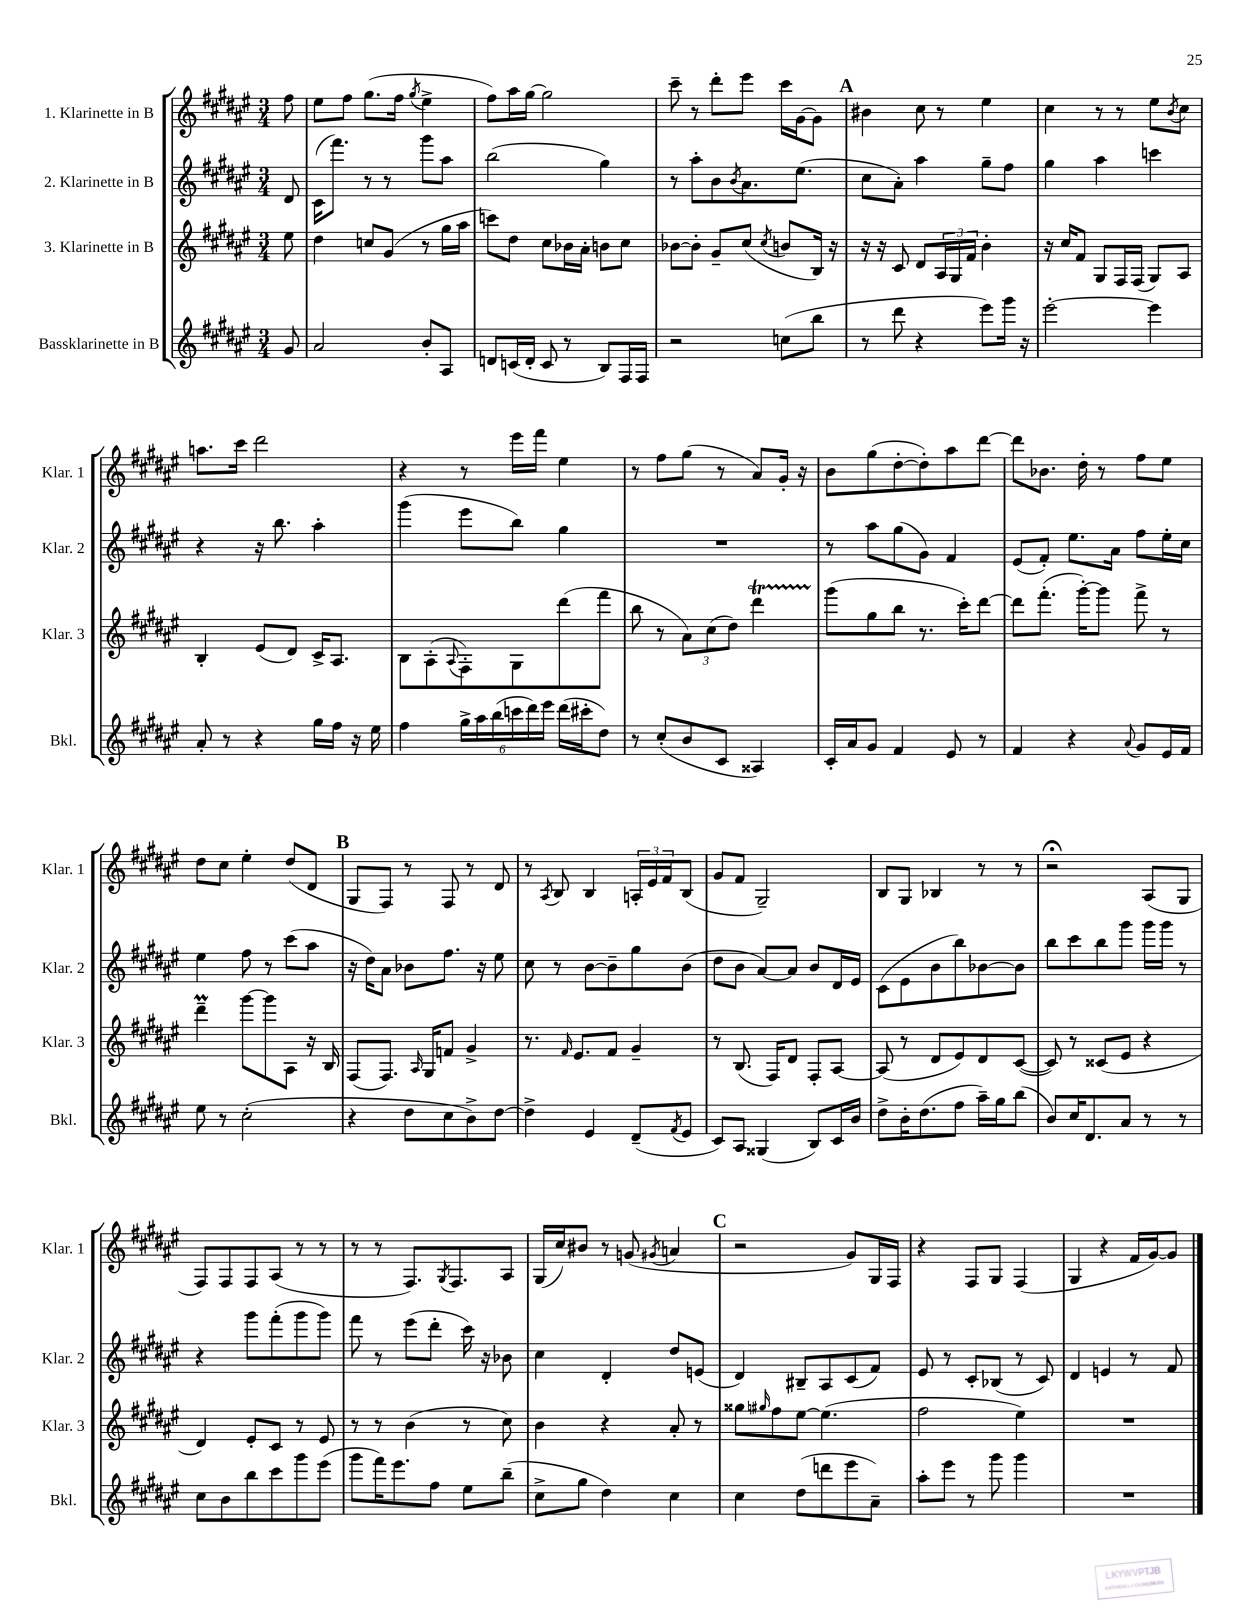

**kern	**kern	**kern	**kern
*staff4	*staff3	*staff2	*staff1
*clefG2	*clefG2	*clefG2	*clefG2
*k[f#c#g#d#a#e#]	*k[f#c#g#d#a#e#]	*k[f#c#g#d#a#e#]	*k[f#c#g#d#a#e#]
*M3/4	*M3/4	*M3/4	*M3/4
8g#	8ee#	8d#	8ff#
=	=	=	=
2a#	4dd#	(16c#	8ee#
.	.	8.fff#)	.
.	.	.	8ff#
.	8cc	8r	(8.gg#
.	(8g#	8r	.
.	.	.	16ff#
.	.	.	8qgg#
8b'	8r	8ggg#	4ee#^
8A#	16gg#	8aa#	.
.	16aa#	.	.
=	=	=	=
8d	8ccc)	(2bb	8ff#)
(16c	8dd#	.	16aa#
16d'	.	.	[16gg#
8c	8cc#	.	2gg#]
8r	16b-	.	.
.	16a#'	.	.
8B)	8b	4gg#)	.
16F#	8cc#	.	.
16F#	.	.	.
=	=	=	=
2r	[8b-	8r	8ccc#~
.	8b-']	8aa#'	8r
.	8g#~	8b	8ddd#'
.	.	8qb	.
.	(8cc#	8.a#	8eee#
.	8qcc#	.	.
(8cc	8b	.	16ccc#
.	.	(8.ee#	[16g#
8bb	16B)	.	8g#]
.	16r	.	.
=	=	=	=
8r	16r	8cc#	4b#
.	16r	.	.
8ddd#	8c#	8a#')	.
4r	8d#	4aa#	8cc#
.	24A#	.	8r
.	24G#	.	.
.	24f#	.	.
8eee#)	4b'	8gg#~	4ee#
16ggg#	.	8ff#	.
16r	.	.	.
=	=	=	=
[2eee#'	16r	4gg#	4cc#
.	16cc#	.	.
.	8f#	.	.
.	8G#	4aa#	8r
.	16F#	.	8r
.	(16F#	.	.
4eee#]	8G#)	4ccc	8ee#
.	.	.	8qb
.	8A#	.	8cc#
=	=	=	=
8a#'	4B'	4r	8.aa
8r	.	.	.
.	.	.	16ccc#
4r	(8e#	16r	2ddd#
.	.	8.bb	.
.	8d#)	.	.
16gg#	16c#^	4aa#'	.
16ff#	8.A#	.	.
16r	.	.	.
16ee#	.	.	.
=	=	=	=
4ff#	8B	(4ggg#	4r
.	(8A#'	.	.
.	8qqA#	.	.
24gg#^	8F#')	8eee#	8r
24aa#	.	.	.
(24bb	.	.	.
24ccc	8G#	8bb)	16eee#
24ddd#)	.	.	.
.	.	.	16fff#
24eee#	.	.	.
(16ddd#	(8ddd#	4gg#	4ee#
16ccc#'	.	.	.
8dd#)	8fff#	.	.
=	=	=	=
8r	8bb	2.r	8r
(8cc#'	8r	.	8ff#
8b	12a#)	.	(8gg#
.	(12cc#	.	.
8c#	.	.	8r
.	12dd#)	.	.
4A##)	4ddd#	.	8a#)
.	.	.	16g#'
.	.	.	16r
=	=	=	=
16c#'	(8ggg#	8r	8b
16a#	.	.	.
8g#	8gg#	8aa#	(8gg#
4f#	8bb	(8gg#	[8dd#'
.	8.r	8g#)	8dd#'])
8e#	.	4f#	8aa#
.	16ccc#')	.	.
8r	[8ddd#	.	[8ddd#
=	=	=	=
4f#	8ddd#]	(8e#	8ddd#]
.	(8.fff#'	8f#')	8.b-
4r	.	8.ee#	.
.	[16ggg#')	.	16dd#'
.	8ggg#]	.	8r
.	.	16a#	.
8qqa#	.	.	.
8g#	8fff#^	8ff#	8ff#
16e#	8r	16ee#'	8ee#
16f#	.	16cc#	.
=	=	=	=
8ee#	4ddd#~	4ee#	8dd#
8r	.	.	8cc#
(2cc#'	[8ggg#	8ff#	4ee#'
.	8ggg#]	8r	.
.	8A#	(8ccc#	(8dd#
.	16r	8aa#	8d#
.	16B	.	.
=	=	=	=
4r	(8F#	16r	8G#
.	.	16dd#)	.
.	8.F#)	8a#	8F#)
8dd#	.	8b-	8r
.	16qqA#	.	.
.	16G#	.	.
8cc#	8f	8.ff#	8F#
8b^)	4g#^	.	8r
.	.	16r	.
[8dd#	.	8ee#	8d#
=	=	=	=
4dd#^]	8.r	8cc#	8r
.	.	.	8qA#
.	.	8r	8B
.	16qqf#	.	.
.	8.e#	.	.
4e#	.	[8b	4B
.	8f#	8b~]	.
(8d#~	4g#~	8gg#	24A'
.	.	.	24e#
.	.	.	24f#
8qf#	.	.	.
8e#	.	(8b	(8B
=	=	=	=
8c#)	8r	8dd#	8g#
8A#	(8.B	8b	8f#
(4G##	.	[8a#)	2G#~)
.	16F#)	.	.
.	8d#	8a#]	.
8B)	8F#'	8b	.
16c#	[8A#	16d#	.
16b	.	16e#	.
=	=	=	=
8dd#^	(8A#]	(8c#	8B
16b'	8r	8e#	8G#
(8.dd#	.	.	.
.	8d#	8b	4B-
8ff#	8e#)	8bb)	.
16aa#~)	8d#	[8b-	8r
16gg#	.	.	.
(8bb	([8c#	8b-]	8r
=	=	=	=
8b)	8c#])	8bb	2r;
16cc#	8r	8ccc#	.
8.d#	.	.	.
.	(8c##	8bb	.
8a#	8e#	8ggg#	.
8r	4r	16ggg#	(8A#
.	.	16ggg#	.
8r	.	8r	8G#
=	=	=	=
8cc#	4d#)	4r	8F#)
8b	.	.	8F#
8bb	8e#'	8ggg#	8F#
8ccc#	8c#	(8fff#'	(8A#
8ggg#	8r	8ggg#	8r
(8eee#	8e#	8ggg#)	8r
=	=	=	=
8ggg#	8r	8fff#	8r
16fff#)	8r	8r	8r
8.eee#	.	.	.
.	(4b	(8eee#	8.F#)
8ff#	.	8ddd#'	.
.	.	.	8qG#
.	.	.	8.F#
8ee#	8r	16ccc#)	.
.	.	16r	.
(8bb~	8cc#)	8b-	8A#
=	=	=	=
8cc#^	4b	4cc#	(16G#
.	.	.	16cc#)
8gg#	.	.	8b#
4dd#)	4r	4d#'	8r
.	.	.	(8g
.	.	.	8qg#
4cc#	8a#'	8dd#	4a
.	8r	(8e	.
=	=	=	=
4cc#	8gg##	4d#)	2r
.	16qqgg#	.	.
.	8ff#	.	.
(8dd#	[8ee#	8B#~	.
8ddd	(4.ee#]	8A#	.
8eee#	.	(8c#	8g#)
8a#~)	.	8f#)	16G#
.	.	.	16F#
=	=	=	=
8aa#'	2ff#	8e#	4r
8eee#	.	8r	.
8r	.	8c#'	8F#
8ggg#	.	(8B-	8G#
4ggg#	4ee#)	8r	(4F#
.	.	8c#)	.
=	=	=	=
2.r	2.r	4d#	4G#
.	.	4e	4r
.	.	8r	16f#
.	.	.	[16g#)
.	.	8f#	8g#]
==	==	==	==
*-	*-	*-	*-
